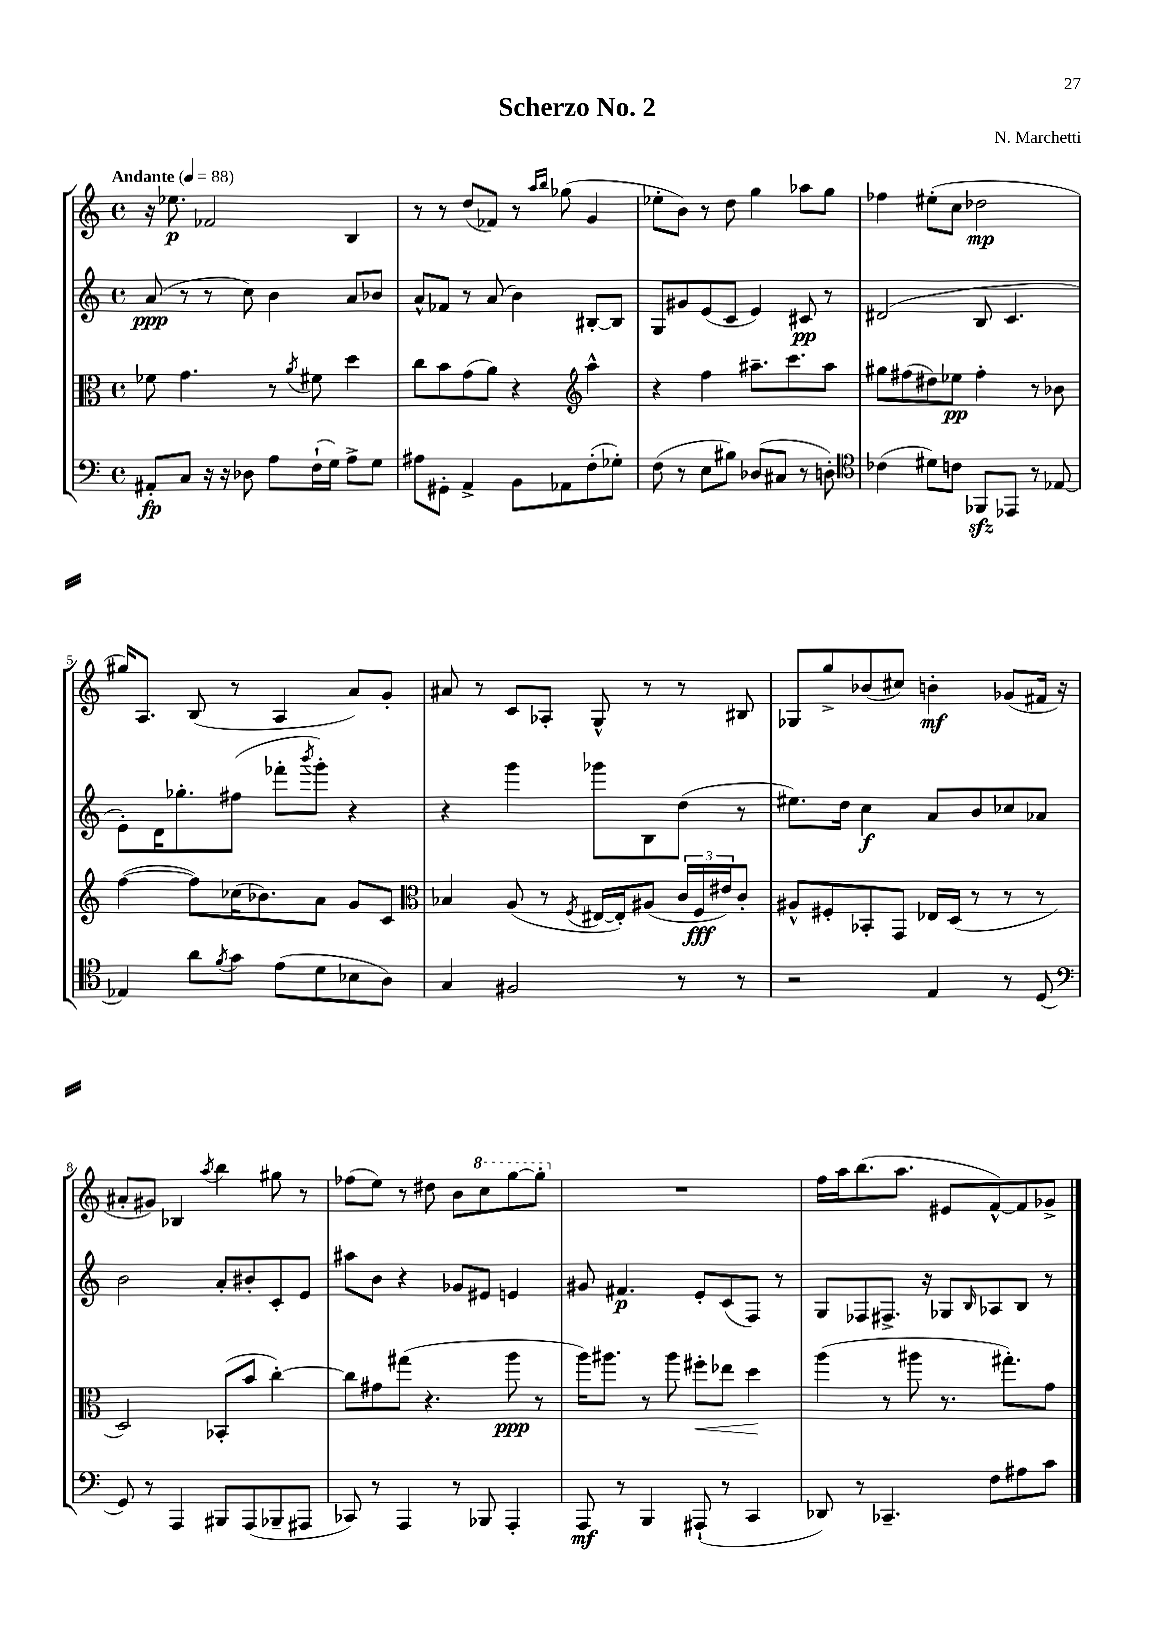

**kern	**dynam	**kern	**dynam	**kern	**dynam	**kern	**dynam
*part4	*part4	*part3	*part3	*part2	*part2	*part1	*part1
*staff4	*staff4	*staff3	*staff3	*staff2	*staff2	*staff1	*staff1
*clefF4	*	*clefC3	*	*clefG2	*	*clefG2	*
*k[]	*	*k[]	*	*k[]	*	*k[]	*
*M4/4	*	*M4/4	*	*M4/4	*	*M4/4	*
*met(c)	*	*met(c)	*	*met(c)	*	*met(c)	*
*MM88	*	*MM88	*	*MM88	*	*MM88	*
=1	=1	=1	=1	=1	=1	=1	=1
!	!	!	!	!	!	!LO:TX:a:B:t=Andante	!
8AA#X'/L	fp	8f-X\	.	(8a/	ppp	16r	.
.	.	.	.	.	.	8.ee-X\	p
8C/J	.	4.g\	.	8r	.	.	.
16r	.	.	.	8r	.	2f-X/	.
16r	.	.	.	.	.	.	.
8D-X\	.	.	.	8cc\)	.	.	.
8A\L	.	8r	.	4b\	.	.	.
.	.	8qa/	.	.	.	.	.
(16F`\L	.	8f#X\	.	.	.	.	.
16G\JJ)	.	.	.	.	.	.	.
8A^\L	.	4dd\	.	8a/L	.	4B/	.
8G\J	.	.	.	8b-X/J	.	.	.
=2	=2	=2	=2	=2	=2	=2	=2
8A#X\L	.	8cc\L	.	8a^^/L	.	8r	.
8GG#X'\J	.	8b\	.	8f-X/J	.	8r	.
4AA^/	.	(8g\	.	8r	.	(8dd/L	.
.	.	8a\J)	.	(8a/	.	8f-X/J)	.
8BB\L	.	4r	.	4b\)	.	8r	.
.	.	.	.	.	.	16qqaa/LL	.
.	.	.	.	.	.	16qqbb/JJ	.
8AA-X\	.	.	.	.	.	(8gg-X\	.
*	*	*clefG2	*	*	*	*	*
(8F'\	.	4aa^^\	.	[8B#X'/L	.	4g/	.
8G-X'\J)	.	.	.	8B#/J]	.	.	.
=3	=3	=3	=3	=3	=3	=3	=3
(8F\	.	4r	.	8G/L	.	8ee-X'\L	.
8r	.	.	.	8g#X/	.	8b\J)	.
8E\L	.	4ff\	.	(8e/	.	8r	.
8B#X\J)	.	.	.	8c/J	.	8dd\	.
(8D-X/L	.	8.aa#X~\L	.	4e/)	.	4gg\	.
8C#X/J	.	.	.	.	.	.	.
.	.	8.ccc\	.	.	.	.	.
8r	.	.	.	8c#X/	pp	8aa-X\L	.
8Dn'\)	.	8aa#\J	.	8r	.	8gg\J	.
=4	=4	=4	=4	=4	=4	=4	=4
*clefC4	*	*	*	*	*	*	*
(4c-X\	.	8gg#X\L	.	(2d#X/	.	4ff-X\	.
.	.	(8ff#X\	.	.	.	.	.
8d#X\L)	.	8dd#X\)	.	.	.	(8ee#X'\L	.
8cn\J	.	8ee-X\J	pp	.	.	8cc\J	.
8FF-Xzz/L	.	4ff#'\	.	8B/	.	2dd-X\	mp
8EE-X/J	.	.	.	4.c/	.	.	.
8r	.	8r	.	.	.	.	.
[8E-X/	.	8b-X\	.	.	.	.	.
!!LO:LB:g=z
=5	=5	=5	=5	=5	=5	=5	=5
4E-X/]	.	([4ff\	.	8e'\L)	.	16gg#X/KL)	.
.	.	.	.	.	.	8.A/J	.
.	.	.	.	16d\K	.	.	.
.	.	.	.	8.gg-X'\	.	.	.
8a\L	.	8ff\L])	.	.	.	(8B/	.
8qf/	.	.	.	.	.	.	.
8g\J	.	(16cc-X\K	.	(8ff#X\J	.	8r	.
.	.	8.b-X\)	.	.	.	.	.
(8e\L	.	.	.	8fff-X'\L	.	4A/	.
.	.	.	.	8qbbb/	.	.	.
8d\	.	8a\J	.	8ggg'\J)	.	.	.
8B-X\	.	8g/L	.	4r	.	8a/L)	.
8A\J)	.	8c/J	.	.	.	8g'/J	.
=6	=6	=6	=6	=6	=6	=6	=6
*	*	*clefC3	*	*	*	*	*
4G/	.	4B-X/	.	4r	.	8a#X/	.
.	.	.	.	.	.	8r	.
2F#X/	.	(8A/	.	4ggg\	.	8c/L	.
.	.	8r	.	.	.	8A-X'/J	.
.	.	8qF/	.	.	.	.	.
.	.	[16E#X/LL	.	8ggg-X\L	.	8G^^/	.
.	.	16E#'/J])	.	.	.	.	.
.	.	(8A#X/J	.	8B\	.	8r	.
8r	.	24c/LL	.	(8dd\J	.	8r	.
.	.	24F/	fff	.	.	.	.
.	.	24e#X/J)	.	.	.	.	.
8r	.	8c'/J	.	8r	.	8B#X/	.
=7	=7	=7	=7	=7	=7	=7	=7
2r	.	8A#X^^/L	.	8.ee#X\L)	.	8G-X/L	.
.	.	8F#X'/	.	.	.	8gg^/	.
.	.	.	.	16dd\Jk	.	.	.
.	.	8BB-X'/	.	4cc\	f	(8b-X/	.
.	.	8GG/J	.	.	.	8cc#X/J)	.
4E/	.	16E-X/LL	.	8a/L	.	4bn'\	mf
.	.	(16D/JJ	.	.	.	.	.
.	.	8r	.	8b/	.	.	.
8r	.	8r	.	8cc-X/	.	(8g-X/L	.
(8D/	.	8r	.	8a-X/J	.	16f#X/Jk	.
.	.	.	.	.	.	16r	.
!!LO:LB:g=z
=8	=8	=8	=8	=8	=8	=8	=8
*clefF4	*	*	*	*	*	*	*
8GG/)	.	2D/)	.	2b\	.	8a#X'/L	.
8r	.	.	.	.	.	8g#X/J)	.
4AAA/	.	.	.	.	.	4B-X/	.
.	.	.	.	.	.	8qaa/	.
8BBB#X/L	.	(8BB-X'/L	.	8a'/L	.	4bb\	.
(8AAA/	.	8b/J	.	8b#X'/	.	.	.
8BBB-X~/	.	[4cc'\)	.	8c'/	.	8gg#X\	.
8AAA#X/J	.	.	.	8e/J	.	8r	.
=9	=9	=9	=9	=9	=9	=9	=9
8CC-X/)	.	8cc\L]	.	8aa#X\L	.	(8ff-X\L	.
8r	.	8g#X\	.	8b\J	.	8ee\J)	.
4AAA/	.	(8gg#X\J	.	4r	.	8r	.
.	.	4.r	.	.	.	8dd#X\	.
8r	.	.	.	8g-X/L	.	8b\L	.
*	*	*	*	*	*	*8va	*
8BBB-X/	.	.	.	8e#X/J	.	8ccc\	.
4AAA'/	.	8aa\	ppp	4en/	.	[8ggg\	.
.	.	8r	.	.	.	8ggg'\J]	.
=10	=10	=10	=10	=10	=10	=10	=10
*	*	*	*	*	*	*X8va	*
8AAA/	mf	16aa\KL)	.	8g#X/	.	1r	.
.	.	8.aa#X\J	.	.	.	.	.
8r	.	.	.	4.f#X/	p	.	.
4BBB/	.	8r	.	.	.	.	.
.	.	8aa#\	.	.	.	.	.
!	!	!	!LO:HP:b	!	!	!	!
(8AAA#X`/	.	8ff#X'\L	<	8e'/L	.	.	.
8r	.	8ee-X\J	.	(8c/	.	.	.
4CC/	.	4dd\	.	8F/J)	.	.	.
.	.	.	.	8r	.	.	.
.	.	.	[	.	.	.	.
=11	=11	=11	=11	=11	=11	=11	=11
8DD-X/)	.	(4aa\	.	8G/L	.	16ff\LL	.
.	.	.	.	.	.	16aa\J	.
8r	.	.	.	8F-X/	.	(8.bb\	.
4.CC-X~/	.	8r	.	8.F#X^/J	.	.	.
.	.	.	.	.	.	8.aa\J	.
.	.	8aa#X\	.	.	.	.	.
.	.	.	.	16r	.	.	.
.	.	8.r	.	8G-X/L	.	8e#X/L	.
.	.	.	.	16qqB/	.	.	.
8F\L	.	.	.	8A-X/	.	[8f^^/)	.
.	.	8.gg#X'\L)	.	.	.	.	.
8A#X\	.	.	.	8B/J	.	8f/]	.
8c\J	.	8g\J	.	8r	.	8g-X^/J	.
==	==	==	==	==	==	==	==
*-	*-	*-	*-	*-	*-	*-	*-
